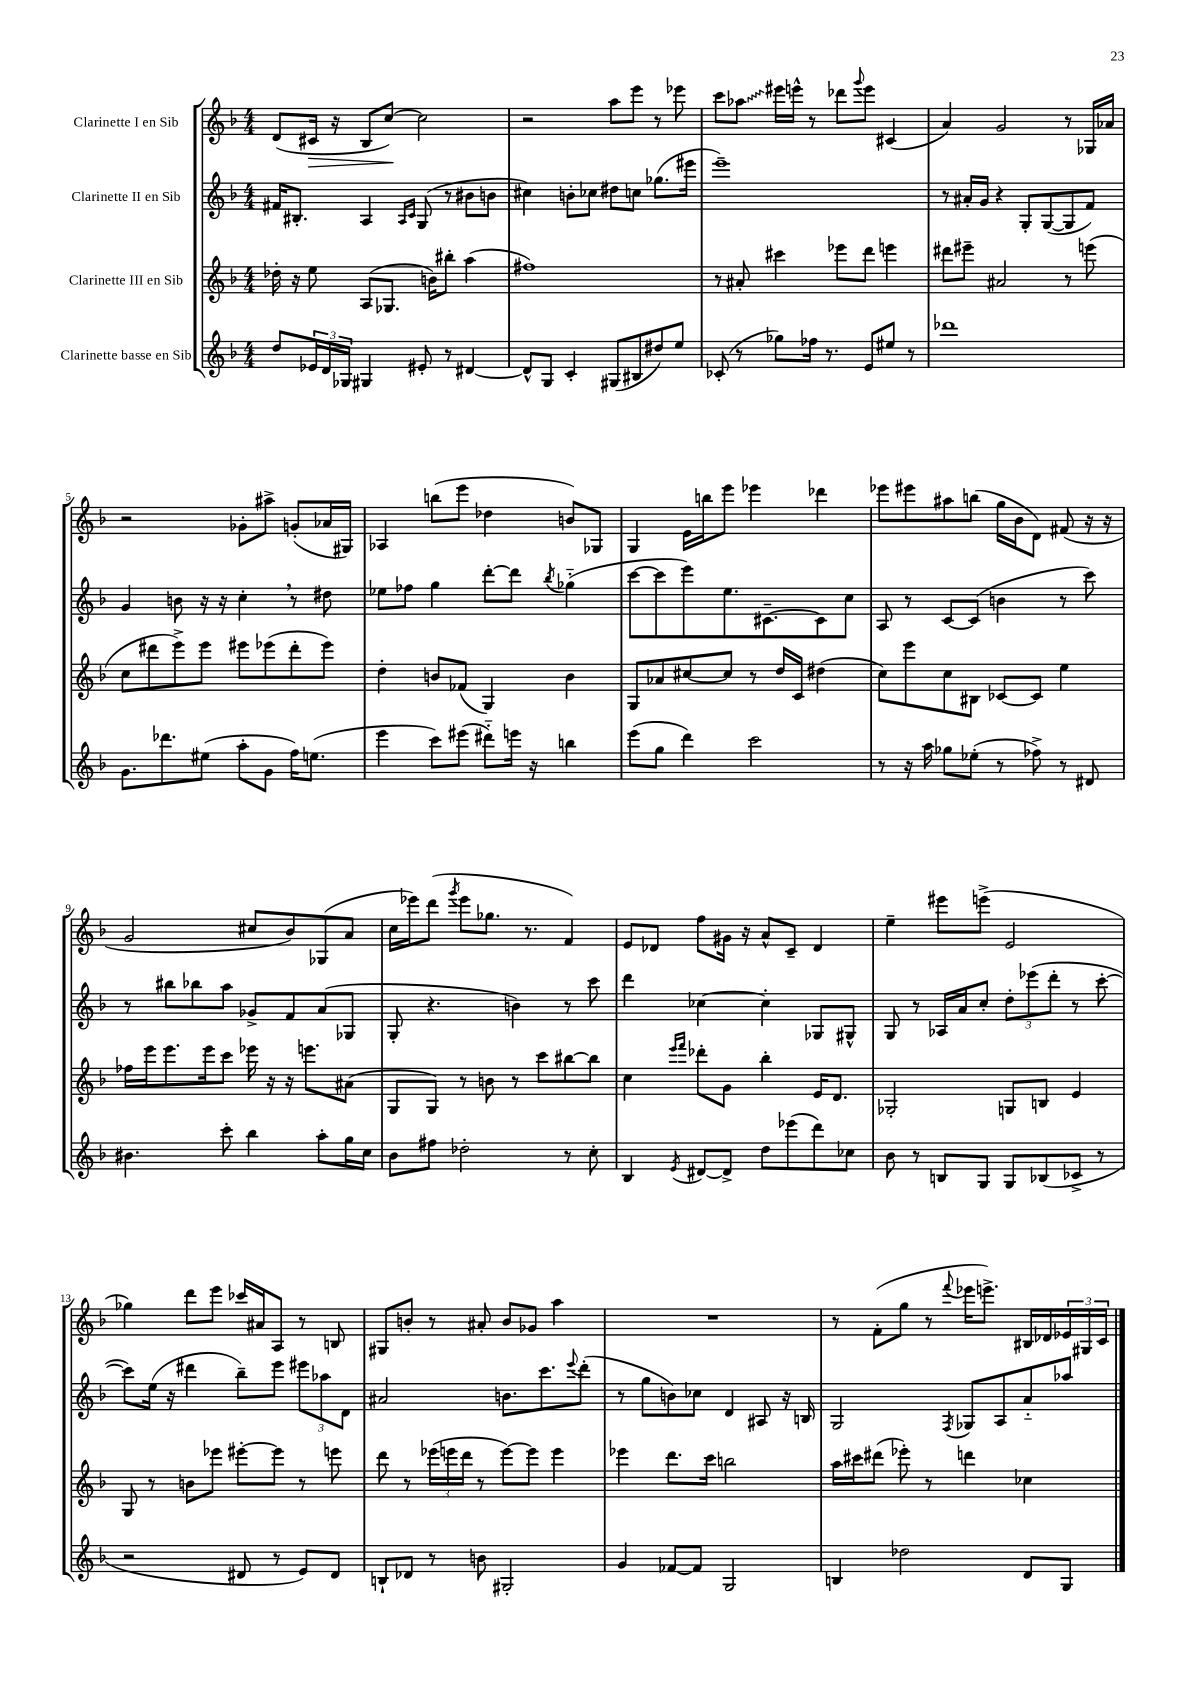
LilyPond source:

<<
\new StaffGroup <<
\new Staff = "s0" \with { instrumentName = "Clarinette I en Sib" } {
    \clef treble \key f \major \numericTimeSignature \time 4/4
    d'8( cis'16\> r16 bes8 c''8~\!) c''2 |
    r2 a''8 e'''8 r8 ees'''8 |
    c'''8 \once \override Glissando.style = #'zigzag aes''8\glissando eis'''16 e'''16-^ r8 des'''8 \appoggiatura { g'''8 } e'''8 cis'4( |
    a'4) g'2 r8 ges16 aes'16 |
    r2 ges'8-. ais''8-> g'8-.( aes'16 gis16) |
    aes4 b''8( e'''8 des''4 b'8) ges8 |
    g4 e'16 b''16 e'''8 ees'''4 des'''4 |
    ees'''8 eis'''8 ais''8 b''8( g''16 bes'16 d'8) fis'8( r16 r16 |
    g'2 cis''8 bes'8) ges8( a'8 |
    c''16 ees'''16) d'''8( \acciaccatura { g'''8 } ees'''8 ges''8. r8. f'4) |
    e'8 des'8 f''8 gis'16 r16 a'8-^ c'8-- des'4 |
    e''4-- eis'''8 e'''8->( e'2 |
    ges''4) d'''8 e'''8 ces'''16 ais'16 a8 r8 b8 |
    gis8 b'8-. r8 ais'8-. b'8 ges'8 a''4 |
    R1 |
    r8 f'8-.( g''8 r8 \appoggiatura { f'''8 } ees'''16 e'''8.->) bis16 des'16 \tuplet 3/2 { ees'16 gis16 c'16 } \bar "|." |
}
\new Staff = "s1" \with { instrumentName = "Clarinette II en Sib" } {
    \clef treble \key f \major \numericTimeSignature \time 4/4
    fis'16 bis8.-. a4 \grace { a16 c'16 } g8( r8 bis'8 b'8 |
    cis''4) b'8-. ces''8 dis''8 c''8 ges''8.( eis'''16 |
    e'''1--) |
    r8 ais'16-. g'16 r4 g8-. g8~( g8 f'8) |
    g'4 b'8 r16 r16 c''4-. \breathe r8 dis''8 |
    ees''8 fes''8 g''4 d'''8~-. d'''8 \acciaccatura { bes''8 } ges''4-_( |
    c'''8~ c'''8 e'''8) e''8. cis'8.~-- cis'8 c''8 |
    a8 r8 c'8~ c'8( b'4 r8 c'''8) |
    r8 bis''8 bes''8 a''8 ges'8-> f'8 a'8( ges8 |
    g8-. r4. b'4) r8 c'''8 |
    d'''4 ces''4~ ces''4-. ges8 gis8-^ |
    g8 r8 aes16 a'16 c''8-. \tuplet 3/2 { d''8-. ees'''8( d'''8-. } r8 c'''8~-. |
    c'''8) e''16( r16 dis'''4 bes''8--) e'''8 \tuplet 3/2 { eis'''8 aes''8 d'8 } |
    ais'2 b'8. c'''8. \appoggiatura { e'''8 } d'''8-.( |
    r8 g''8 b'8) ces''8 d'4 ais8 r16 b16 |
    g2 \acciaccatura { f8 } ges8 a8 a'8-_ aes''8 \bar "|." |
}
\new Staff = "s2" \with { instrumentName = "Clarinette III en Sib" } {
    \clef treble \key f \major \numericTimeSignature \time 4/4
    des''16-. r16 e''8 a8( ges8. b'16) bis''8-. a''4( |
    fis''1) |
    r8 ais'8-. cis'''4 ees'''8 d'''8 e'''4 |
    dis'''8 eis'''8-- ais'2 r8 e'''8( |
    c''8 dis'''8 e'''8->) e'''8 eis'''8 ees'''8( dis'''8-. ees'''8) |
    d''4-. b'8 fes'8( g4) b'4 |
    g8 aes'8 cis''8~ cis''8 r8 d''16 c'16 dis''4( |
    c''8) e'''8 c''8 bis8 ces'8~ ces'8 e''4 |
    fes''16 e'''16 e'''8. e'''16 c'''8 ees'''16 r16 r16 e'''8. ais'8( |
    g8 g8) r8 b'8 r8 c'''8 bis''8~ bis''8 |
    c''4 \grace { e'''16 f'''16 } des'''8-. g'8 bes''4-. e'16 d'8. |
    ges2-. g8 b8 e'4 |
    g8 r8 b'8 ees'''8 eis'''8~-. eis'''8 r8 e'''8 |
    d'''8 r8 \tuplet 3/2 { ees'''16( e'''16 d'''16 } r8 e'''8~) e'''8 e'''4 |
    ees'''4 d'''8. c'''16 b''2 |
    a''16 cis'''16 dis'''8( ees'''8-.) r8 d'''4 ces''4 \bar "|." |
}
\new Staff = "s3" \with { instrumentName = "Clarinette basse en Sib" } {
    \clef treble \key f \major \numericTimeSignature \time 4/4
    d''8 \tuplet 3/2 { ees'16 d'16 ges16 } gis4 eis'8-. r8 dis'4~ |
    dis'8-^ g8 c'4-. gis8( bis8 dis''8) e''8 |
    ces'8-.( r8 ges''8) fes''16 r8. e'8 eis''8 r8 |
    des'''1 |
    g'8. des'''8. eis''8( a''8-. g'8 f''16) e''8.( |
    e'''4 c'''8) eis'''8( dis'''8-_) e'''16 r16 b''4 |
    e'''8( g''8 d'''4) c'''2 |
    r8 r16 a''16 ges''8 ees''8-.( r8 fes''8->) r8 dis'8 |
    bis'4. c'''8-. bes''4 a''8-. g''16 c''16 |
    bes'8 fis''8 des''2-. r8 c''8-. |
    bes4 \acciaccatura { e'8 } dis'8~ dis'8-> d''8 ees'''8( d'''8) ces''8 |
    bes'8 r8 b8 g8 g8 bes8( ces'8-> r8 |
    r2 dis'8 r8 e'8) dis'8 |
    b8-! des'8 r8 b'8 gis2-. |
    g'4 fes'8~ fes'8 g2 |
    b4 des''2 d'8 g8 \bar "|." |
}
>>
>>
